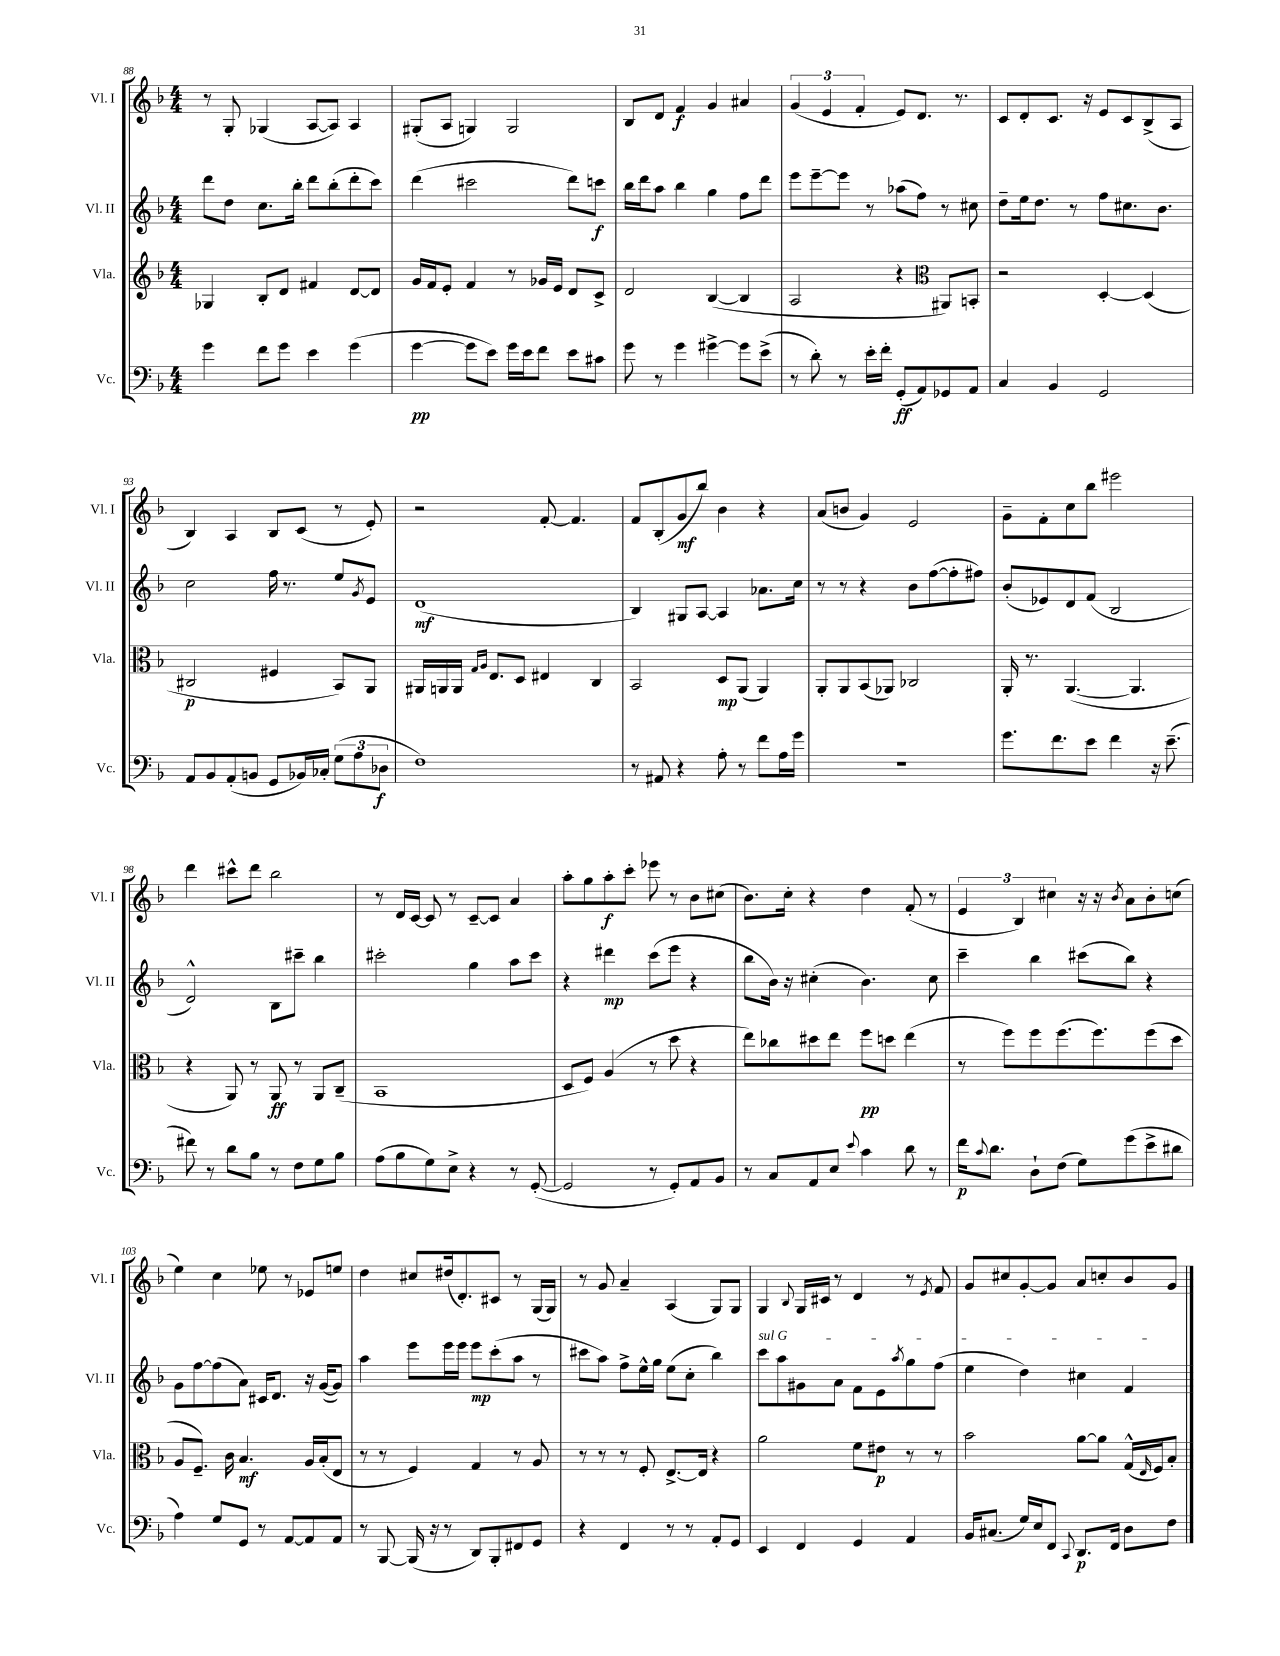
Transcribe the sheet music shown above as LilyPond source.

<<
\new StaffGroup <<
\new Staff = "s0" \with { instrumentName = "Vl. I" shortInstrumentName = "Vl. I" } {
    \clef treble \key f \major \numericTimeSignature \time 4/4
    r8 g8-. ges4( a8~ a8) a4 |
    gis8-.( a8 g4) g2 |
    bes8 d'8 f'4\f g'4 ais'4 |
    \tuplet 3/2 { g'4( e'4 f'4-. } e'8) d'8. r8. |
    c'8 d'8-. c'8. r16 e'8 c'8 bes8->( a8 |
    bes4) a4 bes8 c'8( r8 e'8-.) |
    r2 f'8~-. f'4. |
    f'8 bes8-.( g'8\mf bes''8) bes'4 r4 |
    a'8( b'8 g'4) e'2 |
    g'8-- f'8-. c''8 bes''8 eis'''2 |
    d'''4 cis'''8-^ d'''8 bes''2 |
    r8 d'16 c'16~ c'8 r8 c'8~-- c'8 a'4 |
    a''8-. g''8 a''8-.\f c'''8-. ees'''8 r8 bes'8 cis''8( |
    bes'8.) c''16-. r4 d''4 f'8-.( r8 |
    \tuplet 3/2 { e'4 bes4) cis''4 } r16 r16 \acciaccatura { bes'8 } a'8 bes'8-. c''8( |
    e''4) c''4 ees''8 r8 ees'8 e''8 |
    d''4 cis''8 dis''16( d'8.-.) cis'8 r8 g16( g16) |
    r8 g'8 a'4-- a4( g8) g8 |
    g4 \appoggiatura { bes8 } g16 cis'16 r8 d'4 r8 \acciaccatura { e'8 } f'8 |
    g'8 cis''8 g'8~-. g'8 a'8 c''8-. bes'8 g'8 \bar "|." |
}
\new Staff = "s1" \with { instrumentName = "Vl. II" shortInstrumentName = "Vl. II" } {
    \clef treble \key f \major \numericTimeSignature \time 4/4
    d'''8 d''8 c''8. bes''16-. d'''8 bes''8-.( d'''8-. c'''8) |
    d'''4( cis'''2 d'''8) c'''8\f |
    bes''16 d'''16 a''8 bes''4 g''4 f''8 d'''8 |
    e'''8 e'''8~-- e'''8 r8 aes''8( f''8) r8 cis''8 |
    d''8-- e''16 d''8. r8 f''8 cis''8. bes'8. |
    c''2 f''16 r8. e''8 \acciaccatura { g'8 } e'8 |
    d'1\mf( |
    bes4) gis8 a8~ a4 aes'8. c''16 |
    r8 r8 r4 bes'8 f''8~( f''8-. fis''8) |
    bes'8-.( ees'8) d'8 f'8( bes2 |
    d'2-^) bes8 cis'''8-- bes''4 |
    cis'''2-. g''4 a''8 cis'''8 |
    r4 dis'''4\mp c'''8( e'''8 r4 |
    bes''8 bes'16) r16 cis''4-.( bes'4.) cis''8 |
    c'''4-- bes''4 cis'''8( bes''8) r4 |
    g'8 f''8~ f''8( a'8) cis'16 d'8. r16 g'16~( g'8) |
    a''4 e'''8 e'''16 e'''16 e'''8\mp c'''8-.( a''8 r8 |
    cis'''8 a''8) f''8-> e''16-^ g''16 e''8( c''8-. bes''4) |
    \once \override TextSpanner.bound-details.left.text = \markup { \italic "sul G" } c'''8\startTextSpan a''8 gis'8 a'8 f'8 e'8 \acciaccatura { a''8 } g''8 f''8( |
    e''4 d''4) cis''4 f'4\stopTextSpan \bar "|." |
}
\new Staff = "s2" \with { instrumentName = "Vla." shortInstrumentName = "Vla." } {
    \clef treble \key f \major \numericTimeSignature \time 4/4
    ges4 bes8-. d'8 fis'4 d'8~ d'8 |
    g'16 f'16 e'8-. f'4 r8 ges'16 e'16 d'8 c'8-> |
    d'2 bes4~( bes4 |
    a2 r4 \clef alto ais,8) b,8-. |
    r2 d4~-. d4( |
    cis2\p fis4 bes,8) a,8 |
    ais,16 a,16 a,16 \grace { g16 a16 } e8. d8 eis4 c4 |
    bes,2 d8\mp a,8( a,4) |
    a,8-. a,8 bes,8( aes,8) ces2 |
    a,16-. r8. a,4.~( a,4. |
    r4 a,8) r8 a,8\ff r8 a,8 c8--( |
    bes,1 |
    d8 f8) a4( r8 d''8 r4 |
    e''8) ces''8 dis''8 e''8 f''8\pp d''8 e''4( |
    r8 f''8) f''8 f''8.( f''8.) f''8( d''8 |
    a8 f8.--) c'16 bes4.\mf a16 bes16-.( e8 |
    r8 r8 f4) g4 r8 a8 |
    r8 r8 r8 f8-. e8.~-> e16 r4 |
    a'2 f'8 eis'8\p r8 r8 |
    bes'2 a'8~ a'8 g16-^( \grace { e16 } f16) bes8-. \bar "|." |
}
\new Staff = "s3" \with { instrumentName = "Vc." shortInstrumentName = "Vc." } {
    \clef bass \key f \major \numericTimeSignature \time 4/4
    g'4 f'8 g'8 e'4 g'4( |
    g'4~\pp g'8 e'8) g'16 e'16 f'8 e'8 cis'8 |
    g'8 r8 g'4 gis'4~-> gis'8 e'8->( |
    r8 d'8-.) r8 e'16-. f'16-. g,8-.\ff( a,8) ges,8 a,8 |
    c4 bes,4 g,2 |
    a,8 bes,8 a,8-.( b,8 g,8 bes,16) ces16-. \tuplet 3/2 { g8( a8 des8\f } |
    f1) |
    r8 ais,8 r4 a8-. r8 f'8 a16 g'16 |
    R1 |
    g'8. f'8. e'8 f'4 r16 e'8.--( |
    fis'8) r8 d'8 bes8 r8 f8 g8 bes8 |
    a8( bes8 g8) e8-> r4 r8 g,8~-.( |
    g,2 r8 g,8-.) a,8 bes,8 |
    r8 c8 a,8 e8 \appoggiatura { e'8 } c'4 d'8 r8 |
    f'16\p \appoggiatura { c'8 } d'8. d8-! f8( g8) g'8( e'8-> dis'8 |
    a4) g8 g,8 r8 a,8~ a,8 a,8 |
    r8 bes,,8~ bes,,16( r16 r8 d,8) bes,,8-. fis,8 g,8 |
    r4 f,4 r8 r8 a,8-. g,8 |
    e,4 f,4 g,4 a,4 |
    bes,16 cis8.( g16) e16 f,8 \appoggiatura { c,8 } d,8.\p f,16 d8 f8 \bar "|." |
}
>>
>>
\layout { \context { \Score currentBarNumber = #88 } }
